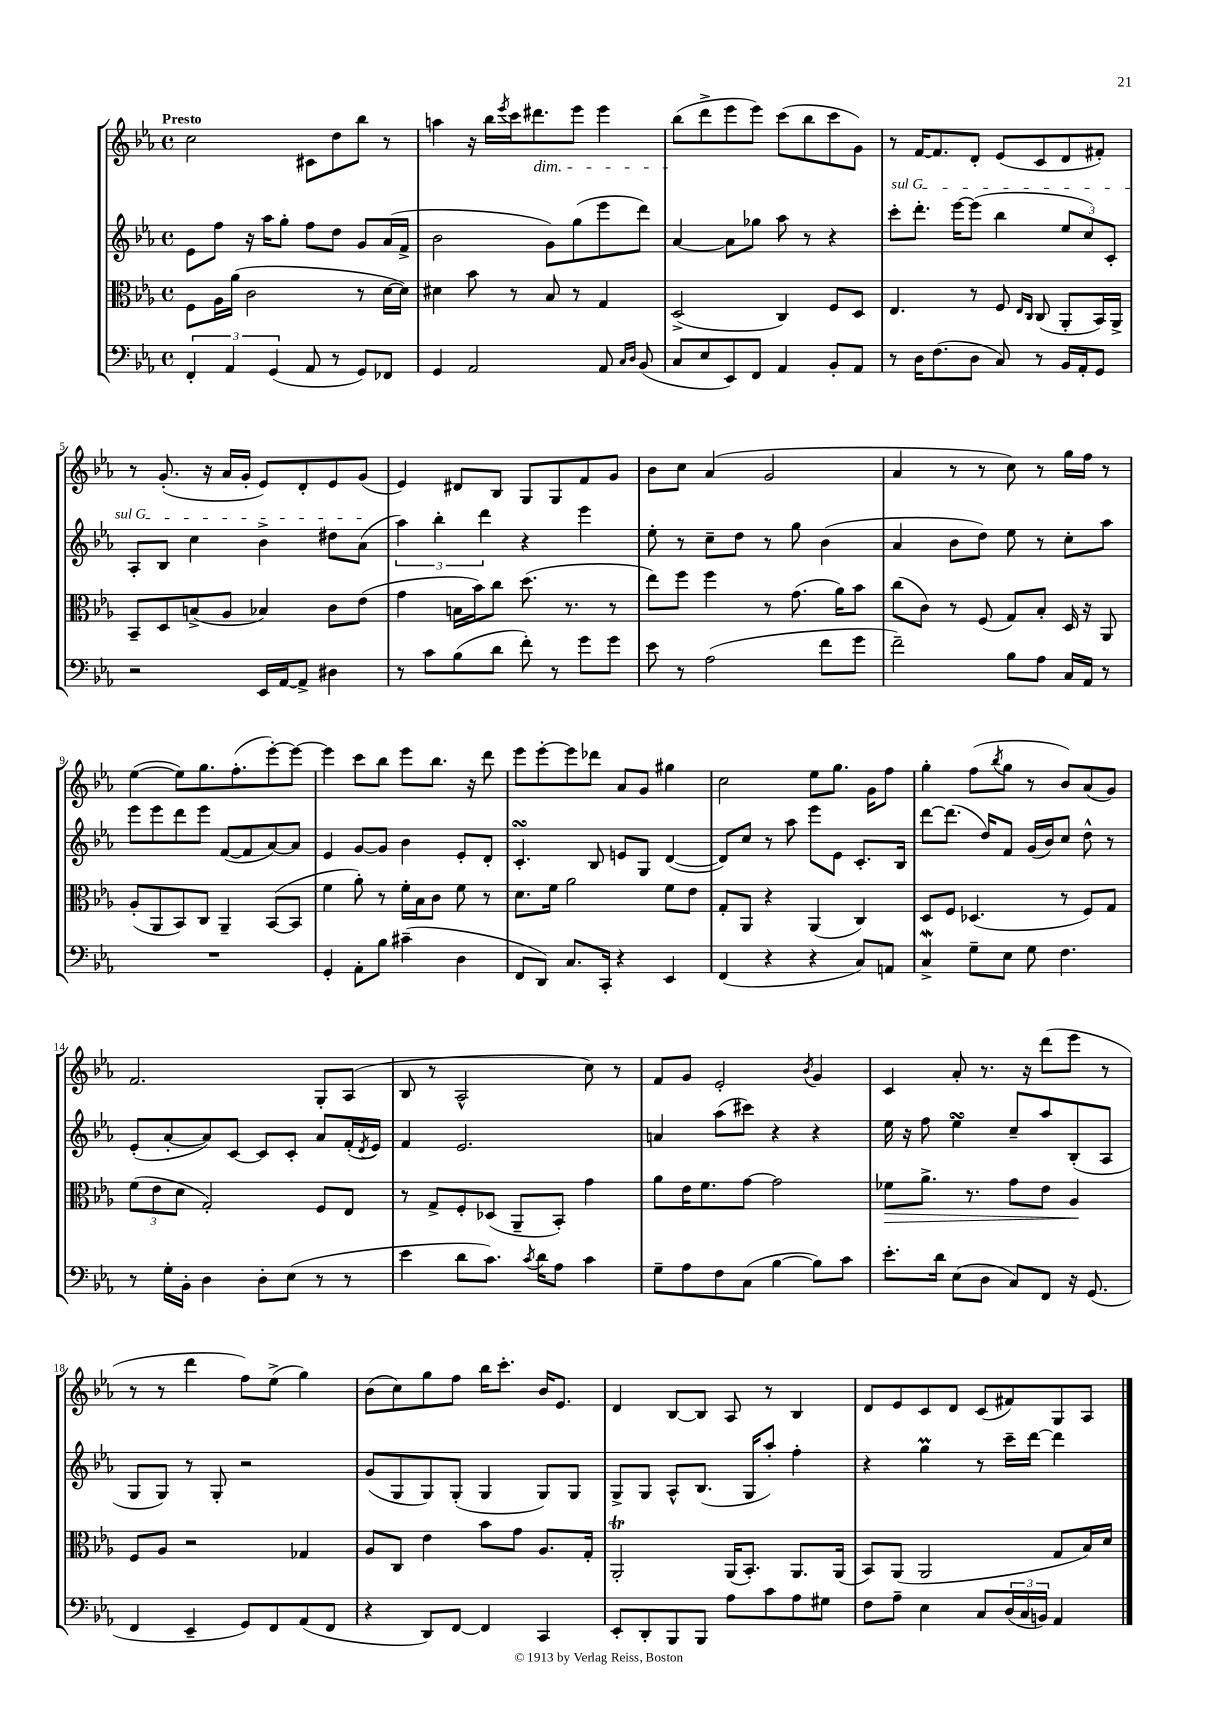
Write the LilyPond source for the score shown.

<<
\new StaffGroup <<
\new Staff = "s0" {
    \clef treble \key ees \major \defaultTimeSignature \time 4/4 \tempo "Presto"
    c''2 cis'8 d''8 bes''8 r8 |
    a''4 r16 bes''16 \acciaccatura { ees'''8 } c'''16 dis'''8.\dim ees'''8 ees'''4 |
    bes''8\!( d'''8-> ees'''8 ees'''8) c'''8( bes''8 c'''8 g'8) |
    r8 f'16~ f'8. d'8-. ees'8( c'8 d'8 fis'8-.) |
    r8 g'8.-.( r16 aes'16 g'16-. ees'8) d'8-. ees'8 g'8( |
    ees'4) dis'8 bes8 g8 g8 f'8 g'8 |
    bes'8 c''8 aes'4( g'2 |
    aes'4 r8 r8 c''8) r8 g''16 f''16 r8 |
    ees''4~( ees''8) g''8. f''8.-.( ees'''8~-.) ees'''8~ |
    ees'''4 c'''8 bes''8 ees'''8 bes''8. r16 d'''8 |
    ees'''8 ees'''8~-. ees'''8 des'''8 aes'8 g'8 gis''4 |
    c''2 ees''8 g''8. g'16 f''8 |
    g''4-. f''8( \acciaccatura { bes''8 } g''8 r8 bes'8) aes'8( g'8) |
    f'2. g8-. aes8( |
    bes8 r8 aes2-^ c''8) r8 |
    f'8 g'8 ees'2-. \acciaccatura { bes'8 } g'4 |
    c'4 aes'8-. r8. r16 d'''8( ees'''8 r8 |
    r8 r8 d'''4 f''8) ees''8->( g''4) |
    bes'8( c''8) g''8 f''8 bes''16 c'''8.-. bes'16 ees'8. |
    d'4 bes8~ bes8 aes8 r8 bes4 |
    d'8 ees'8 c'8 d'8 c'8( fis'8) g8 aes8 \bar "|." |
}
\new Staff = "s1" {
    \clef treble \key ees \major \defaultTimeSignature \time 4/4
    ees'8 f''8 r16 aes''16 g''8-. f''8 d''8 g'8 aes'16( f'16-> |
    bes'2 g'8) g''8( ees'''8 d'''8) |
    aes'4~ aes'8 ges''8 aes''8 r8 r4 |
    \once \override TextSpanner.bound-details.left.text = \markup { \italic "sul G" } c'''8-.\startTextSpan d'''8.-. ees'''16~ ees'''8( bes''4 \tuplet 3/2 { ees''8 c''8) c'8-. } |
    aes8-. bes8 c''4 bes'4-> dis''8 aes'8\stopTextSpan( |
    \tuplet 3/2 { aes''4) bes''4-. d'''4 } r4 ees'''4 |
    ees''8-. r8 c''8-- d''8 r8 g''8 bes'4( |
    aes'4 bes'8 d''8) ees''8 r8 c''8-. aes''8 |
    ees'''8 ees'''8 d'''8 ees'''8 f'8~( f'8 aes'8~) aes'8 |
    ees'4 g'8~ g'8 bes'4 ees'8-. d'8-. |
    c'4.-.\turn bes8 e'8 g8 d'4~( |
    d'8) c''8 r8 aes''8 ees'''8 ees'8 c'8.-. bes16 |
    d'''8~ d'''8.( d''16) f'8 g'16( bes'16) c''8 d''8-^ r8 |
    ees'8-.( aes'8~-. aes'8) c'8~ c'8 c'8-. aes'8 f'16-.( \acciaccatura { d'8 } ees'16) |
    f'4 ees'2. |
    a'4 aes''8( cis'''8) r4 r4 |
    ees''16 r16 f''8 ees''4\turn c''8-- aes''8 bes8-.( aes8 |
    g8 g8) r8 g8-. r2 |
    g'8( g8 g8) g8-.( g4 g8) g8 |
    g8-> g8 aes8-^ bes8.( g16 aes''8-.) f''4-. |
    r4 g''4\prall r8 c'''16-- d'''16~ d'''4 \bar "|." |
}
\new Staff = "s2" {
    \clef alto \key ees \major \defaultTimeSignature \time 4/4
    f8 aes16 aes'16( c'2 r8 d'16~ d'16) |
    dis'4 bes'8 r8 bes8 r8 g4 |
    d2->( c4) f8 d8 |
    ees4. r8 f8 \grace { ees16 c16 } c8( aes,8-. bes,16) aes,16-> |
    bes,8-- d8 b8->( aes8 bes4) c'8 ees'8( |
    g'4 b16 bes'16) c''8 d''8.( r8. r8 |
    ees''8) f''8 f''4 r8 g'8.( aes'16) bes'8 |
    c''8( c'8) r8 f8( g8) bes8-. d16 r16 aes,8 |
    aes8-.( aes,8 bes,8) c8 aes,4-- bes,8~( bes,8 |
    f'4 aes'8-.) r8 f'16-. bes16 c'8 f'8 r8 |
    d'8. f'16 aes'2 f'8 ees'8 |
    g8-. aes,8 r4 aes,4( c4) |
    d8 f8 des4.( r8 f8) g8 |
    \tuplet 3/2 { f'8( ees'8 d'8 } g2-.) f8 ees8 |
    r8 g8-> f8-. des8( aes,8-- bes,8-.) g'4 |
    aes'8 ees'16 f'8. g'8~ g'2 |
    fes'8\> aes'8.-> r8. g'8 ees'8 aes4\! |
    f8 aes8 r2 ges4 |
    aes8 c8 ees'4 bes'8 g'8 aes8. g16-. |
    aes,2-.\trill aes,16( bes,8.-.) aes,8. aes,16( |
    bes,8) aes,8( aes,2 g8 bes16) d'16 \bar "|." |
}
\new Staff = "s3" {
    \clef bass \key ees \major \defaultTimeSignature \time 4/4
    \tuplet 3/2 { f,4-. aes,4 g,4( } aes,8 r8 g,8) fes,8 |
    g,4 aes,2 aes,8 \grace { c16 d16 } bes,8( |
    c8 ees8 ees,8) f,8 aes,4 bes,8-. aes,8 |
    r8 d16 f8.( d8 c8) r8 bes,16 aes,16-. g,8 |
    r2 ees,16 aes,16~ aes,8-> dis4 |
    r8 c'8 bes8( d'8 f'8-.) r8 g'8 g'8 |
    ees'8 r8 aes2( f'8 g'8 |
    f'2--) bes8 aes8 c16 aes,16 r8 |
    R1 |
    g,4-. aes,8-. bes8 cis'4--( d4 |
    f,8 d,8) c8. c,16-. r4 ees,4 |
    f,4( r4 r4 c8) a,8 |
    c4->\mordent g8-- ees8 g8 f4. |
    r8 g16-. bes,16-. d4 d8-. ees8( r8 r8 |
    ees'4 d'8 c'8.) \acciaccatura { c'8 } d'16 aes8 c'4 |
    g8-- aes8 f8 c8( bes4~ bes8) c'8 |
    ees'8.-. d'16 ees8( d8 c8) f,8 r16 g,8.( |
    f,4 ees,4-- g,8) f,8 aes,8( f,8 |
    r4 d,8) f,8~ f,4 c,4 |
    ees,8-. d,8-. bes,,8 bes,,8 aes8 c'8 aes8 gis8 |
    f8 aes8-- ees4 c8 \tuplet 3/2 { d16( c16 b,16) } aes,4 \bar "|." |
}
>>
>>
